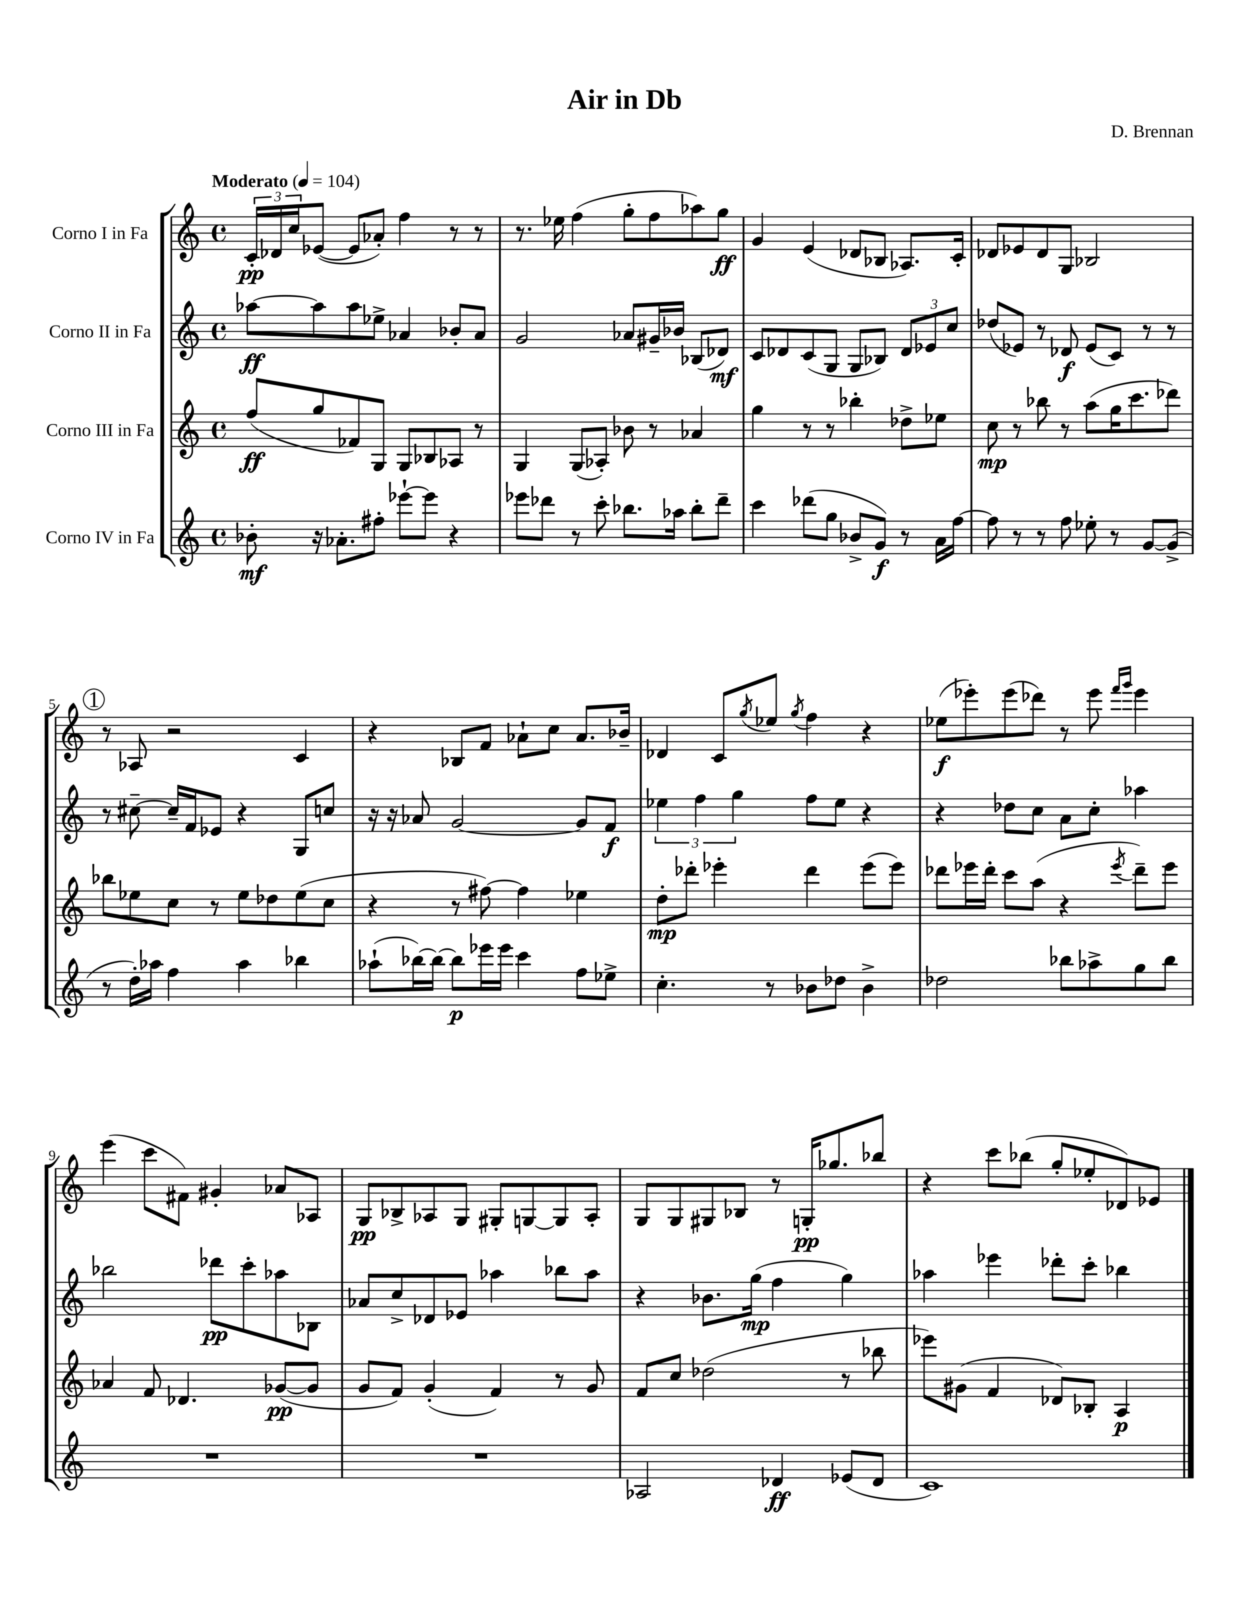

**kern	**dynam	**kern	**dynam	**kern	**dynam	**kern	**dynam
*part4	*part4	*part3	*part3	*part2	*part2	*part1	*part1
*staff4	*staff4	*staff3	*staff3	*staff2	*staff2	*staff1	*staff1
*I"Corno IV in Fa	*	*I"Corno III in Fa	*	*I"Corno II in Fa	*	*I"Corno I in Fa	*
*clefG2	*	*clefG2	*	*clefG2	*	*clefG2	*
*k[]	*	*k[]	*	*k[]	*	*k[]	*
*M4/4	*	*M4/4	*	*M4/4	*	*M4/4	*
*met(c)	*	*met(c)	*	*met(c)	*	*met(c)	*
*MM104	*	*MM104	*	*MM104	*	*MM104	*
=1	=1	=1	=1	=1	=1	=1	=1
!	!	!	!	!	!	!LO:TX:a:B:t=Moderato	!
8b-X'\	mf	(8ff/L	ff	[8aa-X\L	ff	24c'/LL	pp
.	.	.	.	.	.	24d-X/	.
.	.	.	.	.	.	24cc/J	.
16r	.	8gg/	.	8aa-\]	.	([8e-X/J	.
8.a-X'\L	.	.	.	.	.	.	.
.	.	8f-X/)	.	8aa-\	.	8e-/L]	.
8ff#X'\J	.	8G/J	.	8ee-X^\J	.	8a-X'/J)	.
[8eee-X`\L	.	8G/L	.	4a-X/	.	4ff\	.
8eee-\J]	.	8B-X/	.	.	.	.	.
4r	.	8A-X/J	.	8b-X'/L	.	8r	.
.	.	8r	.	8a-/J	.	8r	.
=2	=2	=2	=2	=2	=2	=2	=2
8eee-X\L	.	4G/	.	2g/	.	8.r	.
8ddd-X\J	.	.	.	.	.	.	.
.	.	.	.	.	.	16ee-X\	.
8r	.	(8G/L	.	.	.	(4ff\	.
8ccc'\	.	8A-X'/J)	.	.	.	.	.
8.bb-X\L	.	8b-X\	.	8a-X/L	.	8gg'\L	.
.	.	8r	.	16g#X~/L	.	8ff\	.
16aa-X\Jk	.	.	.	16b-X/JJ	.	.	.
8bb-'\L	.	4a-X/	.	(8B-X/L	.	8aa-X\)	.
8ddd-~\J	.	.	.	8d-X/J)	mf	8gg\J	ff
=3	=3	=3	=3	=3	=3	=3	=3
4ccc\	.	4gg\	.	8c/L	.	4g/	.
.	.	.	.	8d-X/	.	.	.
(8ddd-X\L	.	8r	.	(8c/	.	(4e/	.
8gg\J	.	8r	.	8G/J	.	.	.
8b-X^/L	.	4bb-X'\	.	8G/L	.	8d-X/L	.
8g/J)	f	.	.	8B-X/J)	.	8B-X/J	.
8r	.	8dd-X^\L	.	12d-/L	.	8.A-X/L)	.
.	.	.	.	12e-X/	.	.	.
16a\LL	.	8ee-X\J	.	.	.	.	.
.	.	.	.	12cc/J	.	.	.
[16ff\JJ	.	.	.	.	.	16c'/Jk	.
=4	=4	=4	=4	=4	=4	=4	=4
8ff\]	.	8cc\	mp	(8dd-X/L	.	8d-X/L	.
8r	.	8r	.	8e-X/J)	.	8e-X/	.
8r	.	8bb-X\	.	8r	.	8d-/	.
8ff\	.	8r	.	8d-X/	f	8G/J	.
8ee-X'\	.	(8aa\L	.	(8e-/L	.	2B-X/	.
8r	.	16gg\K	.	8c/J)	.	.	.
.	.	8.ccc\	.	.	.	.	.
[8g/L	.	.	.	8r	.	.	.
(8g^/J]	.	8ddd-X\J)	.	8r	.	.	.
!!LO:LB:g=z
!!LO:REH:place=s1:t=1
=5	=5	=5	=5	=5	=5	=5	=5
8r	.	8bb-X\L	.	8r	.	8r	.
16dd'\LL)	.	8ee-X\	.	[8cc#X~\	.	8A-X/	.
16aa-X\JJ	.	.	.	.	.	.	.
4ff\	.	8cc\J	.	16cc#~/LL]	.	2r	.
.	.	.	.	16f/J	.	.	.
.	.	8r	.	8e-X/J	.	.	.
4aa-\	.	8ee-\L	.	4r	.	.	.
.	.	8dd-X\	.	.	.	.	.
4bb-X\	.	(8ee-\	.	8G/L	.	4c/	.
.	.	8cc\J	.	8ccn/J	.	.	.
=6	=6	=6	=6	=6	=6	=6	=6
(8aa-X`\L	.	4r	.	16r	.	4r	.
.	.	.	.	16r	.	.	.
[16bb-X\L)	.	.	.	8a-X/	.	.	.
16bb-\JJ_	.	.	.	.	.	.	.
8bb-\L]	p	8r	.	[2g/	.	8B-X/L	.
16eee-X\L	.	[8ff#X\)	.	.	.	8f/J	.
16eee-\JJ	.	.	.	.	.	.	.
4ccc\	.	4ff#\]	.	.	.	8a-X`\L	.
.	.	.	.	.	.	8cc\J	.
8ff\L	.	4ee-X\	.	8g/L]	.	8.a-/L	.
8ee-X^\J	.	.	.	8f/J	f	.	.
.	.	.	.	.	.	16b-X~/Jk	.
=7	=7	=7	=7	=7	=7	=7	=7
4.cc'\	.	8dd'\L	mp	6ee-X\	.	4d-X/	.
.	.	8ddd-X'\J	.	.	.	.	.
.	.	.	.	6ff\	.	.	.
.	.	4eee-X'\	.	.	.	8c/L	.
.	.	.	.	6gg\	.	.	.
.	.	.	.	.	.	8qgg/	.
8r	.	.	.	.	.	8ee-X/J	.
.	.	.	.	.	.	8qgg/	.
8b-X\L	.	4ddd-\	.	8ff\L	.	4ff\	.
8dd-X\J	.	.	.	8ee-\J	.	.	.
4b-^\	.	(8eee-\L	.	4r	.	4r	.
.	.	8eee-\J)	.	.	.	.	.
=8	=8	=8	=8	=8	=8	=8	=8
2dd-X\	.	8ddd-X\L	.	4r	.	(8ee-X\L	f
.	.	16eee-X\L	.	.	.	8eee-X'\)	.
.	.	16ddd-'\JJ	.	.	.	.	.
.	.	8ccc\L	.	8dd-X\L	.	(8eee-\	.
.	.	(8aa\J	.	8cc\J	.	8ddd-X\J)	.
8bb-X\L	.	4r	.	8a\L	.	8r	.
8aa-X^\	.	.	.	8cc'\J	.	8eee-\	.
.	.	.	.	.	.	16qqfff/LL	.
.	.	8qeee-/	.	.	.	16qqggg/JJ	.
8gg\	.	8ddd-~\L)	.	4aa-X\	.	4eee-\	.
8bb-\J	.	8eee-\J	.	.	.	.	.
!!LO:LB:g=z
=9	=9	=9	=9	=9	=9	=9	=9
1r	.	4a-X/	.	2bb-X\	.	(4eee\	.
.	.	8f/	.	.	.	8ccc\L	.
.	.	4.d-X/	.	.	.	8f#X\J)	.
.	.	.	.	8ddd-X\L	pp	4g#X'/	.
.	.	.	.	8ccc'\	.	.	.
.	.	([8g-X/L	pp	8aa-X\	.	8a-X/L	.
.	.	8g-/J]	.	8B-X\J	.	8A-X/J	.
=10	=10	=10	=10	=10	=10	=10	=10
1r	.	8g/L	.	8a-X/L	.	8G/L	pp
.	.	8f/J)	.	8cc^/	.	8B-X^/	.
.	.	(4g'/	.	8d-X/	.	8A-X/	.
.	.	.	.	8e-X/J	.	8G/J	.
.	.	4f/)	.	4aa-X\	.	8G#X'/L	.
.	.	.	.	.	.	[8Gn/	.
.	.	8r	.	8bb-X\L	.	8G/]	.
.	.	8g/	.	8aa-\J	.	8A-'/J	.
=11	=11	=11	=11	=11	=11	=11	=11
2A-X/	.	8f/L	.	4r	.	8G/L	.
.	.	8cc/J	.	.	.	8G/	.
.	.	(2dd-X\	.	8.b-X\L	.	8G#X/	.
.	.	.	.	.	.	8B-X/J	.
.	.	.	.	(16gg\Jk	mp	.	.
4d-X/	ff	.	.	4ff\	.	8r	.
.	.	.	.	.	.	16Gn'/KL	pp
.	.	.	.	.	.	8.gg-X/	.
(8e-X/L	.	8r	.	4gg\)	.	.	.
8d-/J	.	8bb-X\	.	.	.	8bb-X/J	.
=12	=12	=12	=12	=12	=12	=12	=12
1c)	.	8eee-X\L)	.	4aa-X\	.	4r	.
.	.	(8g#X\J	.	.	.	.	.
.	.	4f/	.	4eee-X\	.	8ccc\L	.
.	.	.	.	.	.	(8bb-X\J	.
.	.	8d-X/L)	.	8ddd-X'\L	.	8gg'/L	.
.	.	8B-X'/J	.	8ccc'\J	.	8ee-X'/	.
.	.	4A/	p	4bb-X\	.	8d-X/)	.
.	.	.	.	.	.	8e-X/J	.
==	==	==	==	==	==	==	==
*-	*-	*-	*-	*-	*-	*-	*-
